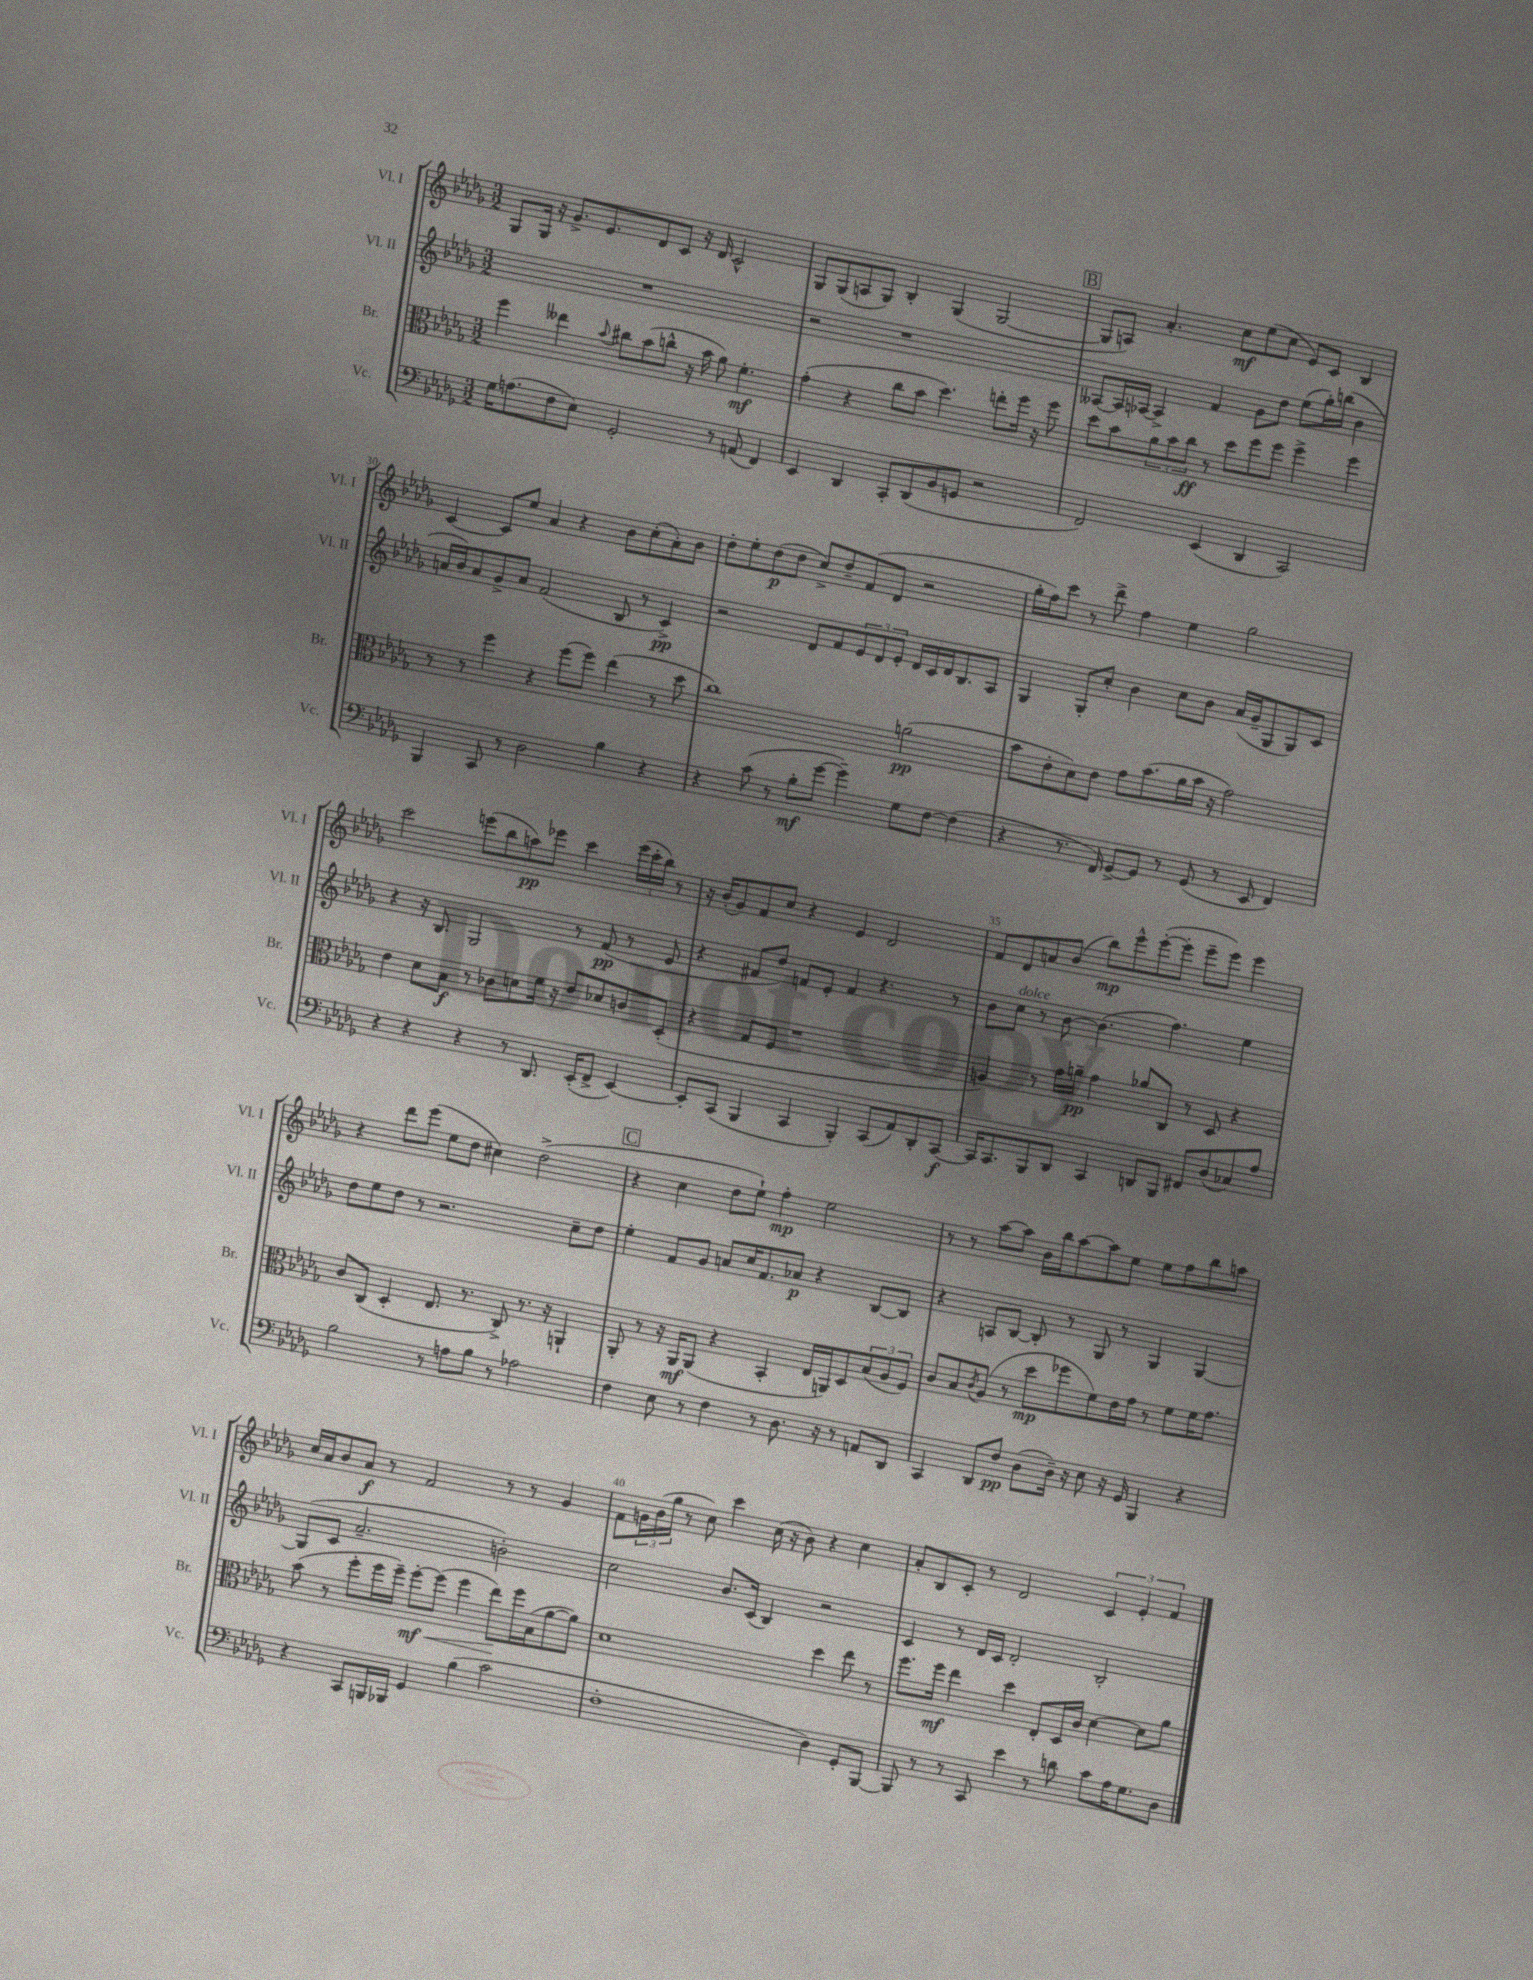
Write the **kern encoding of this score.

**kern	**dynam	**kern	**dynam	**kern	**dynam	**kern	**dynam
*part4	*part4	*part3	*part3	*part2	*part2	*part1	*part1
*staff4	*staff4	*staff3	*staff3	*staff2	*staff2	*staff1	*staff1
*I"Vc.	*	*I"Br.	*	*I"Vl. II	*	*I"Vl. I	*
*I'Vc.	*	*I'Br.	*	*I'Vl. II	*	*I'Vl. I	*
*clefF4	*	*clefC3	*	*clefG2	*	*clefG2	*
*k[b-e-a-d-g-]	*	*k[b-e-a-d-g-]	*	*k[b-e-a-d-g-]	*	*k[b-e-a-d-g-]	*
*M3/2	*	*M3/2	*	*M3/2	*	*M3/2	*
=27	=27	=27	=27	=27	=27	=27	=27
16G-\KL	.	4ff\	.	1.r	.	8G-/L	.
(8.An\	.	.	.	.	.	.	.
.	.	.	.	.	.	16G-/Jk	.
.	.	.	.	.	.	16r	.
8F\	.	4ee--X\	.	.	.	8.g-^/L	.
8E-\J)	.	.	.	.	.	.	.
.	.	.	.	.	.	8.e-/	.
.	.	8qqb-/	.	.	.	.	.
2GG-'/	.	8cc#X\L	.	.	.	.	.
.	.	(8b-\	.	.	.	8d-/	.
.	.	8ccn^^\J	.	.	.	8c/J	.
.	.	16r	.	.	.	16r	.
.	.	16b-\	.	.	.	16d-/	.
8r	.	8a-\)	.	.	.	2c^^/	.
(8AAn/	.	4.f'\	mf	.	.	.	.
4FF/)	.	.	.	.	.	.	.
=28	=28	=28	=28	=28	=28	=28	=28
4EE-/	.	(4g-'\	.	2r	.	8G-/L	.
.	.	.	.	.	.	(8G-/	.
4DD-/	.	4r	.	.	.	8An/	.
.	.	.	.	.	.	8G-/J)	.
8CC'/L	.	8cc\L	.	1r	.	4B-'/	.
(8DD-/	.	8b-\J	.	.	.	.	.
8BB-/	.	4.dd-\)	.	.	.	(4G-/	.
8GGn/J	.	.	.	.	.	.	.
2r	.	.	.	.	.	[2G-/	.
.	.	8een'\L	.	.	.	.	.
.	.	16ff\Jk	.	.	.	.	.
.	.	16r	.	.	.	.	.
.	.	8ff\	.	.	.	.	.
!!LO:REH:place=s1:t=B
=29	=29	=29	=29	=29	=29	=29	=29
2FF/)	.	8dd-\L	.	[8A--X/L	.	8G-/L]	.
.	.	8b-\	.	16A--/L]	.	8An/J)	.
.	.	.	.	[16A-X/JJ	.	.	.
.	.	12a-\	.	4A-^/]	.	4.a-'/	.
.	.	12b-\	.	.	.	.	.
.	.	12cc\J	ff	.	.	.	.
(4EE-/	.	8r	.	4f/	.	.	.
.	.	8dd-\L	.	.	.	8cc\L	mf
4DD-/	.	8ff\	.	8g-\L	.	(8ee-\	.
.	.	8ff\J	.	8dd-\J	.	8cc\J	.
2CC/)	.	4ff^\	.	(8ee-\L	.	8e-/L)	.
.	.	.	.	16gg-'\L)	.	8c/J	.
.	.	.	.	(16bbn\JJ	.	.	.
.	.	4ff\	.	4b-\	.	4B-/	.
!!LO:LB:g=z
=30	=30	=30	=30	=30	=30	=30	=30
4BBB-/	.	8r	.	16an/LL	.	[4c/	.
.	.	.	.	16b-/J)	.	.	.
.	.	8r	.	8a/	.	.	.
8CC/	.	4ff\	.	8g-^/	.	8c/L]	.
8r	.	.	.	8a/J	.	8ee-/J	.
2D-\	.	4r	.	(2f/	.	4a-/	.
.	.	(8ff\L	.	.	.	4r	.
.	.	8ff\J)	.	.	.	.	.
4B-\	.	(4ee-\	.	8B-/	.	8b-\L	.
.	.	.	.	8r	.	(8cc'\	.
4r	.	8r	.	4c^/)	pp	8a-'\)	.
.	.	8dd-\	.	.	.	8b-\J	.
=31	=31	=31	=31	=31	=31	=31	=31
4r	.	1cc)	.	2r	.	8dd-'\L	.
.	.	.	.	.	.	8ee-'\	.
(8c\	.	.	.	.	.	(8dd-\	p
8r	.	.	.	.	.	8dd-\J	.
8B-'\L	mf	.	.	8d-/L	.	8cc^/L)	.
[8g-\J	.	.	.	8f/	.	8dd-~/	.
4g-~\])	.	.	.	12e-/	.	(8f/	.
.	.	.	.	12d-/	.	.	.
.	.	.	.	.	.	8d-/J	.
.	.	.	.	12e-'/J	.	.	.
8G-\L	.	(2an\	pp	16d-/LL	.	2r	.
.	.	.	.	16c/	.	.	.
[8F\J	.	.	.	16d-/J	.	.	.
.	.	.	.	8.B-/	.	.	.
(4F\]	.	.	.	.	.	.	.
.	.	.	.	8A-/J	.	.	.
=32	=32	=32	=32	=32	=32	=32	=32
4r	.	8b-\L	.	4G-/	.	16gg-'\LL	.
.	.	.	.	.	.	16ff\J)	.
.	.	8e-'\	.	.	.	8ccc\J	.
8.r	.	8d-\)	.	8G-'/L	.	8r	.
.	.	8e-\J	.	8cc'/J	.	8ddd-^\	.
16FF/)	.	.	.	.	.	.	.
[8GG-^/L	.	8g-\L	.	4b-\	.	4ff\	.
8GG-/J]	.	(8.b-\	.	.	.	.	.
8r	.	.	.	8cc\L	.	4ee-\	.
.	.	16a-\L	.	.	.	.	.
(8GG-/	.	16b-\JJ	.	8b-\J	.	.	.
.	.	16r	.	.	.	.	.
8r	.	2g-\)	.	(16a-/LL	.	2gg-\	.
.	.	.	.	16g-~/J	.	.	.
8EE-/	.	.	.	8G-/	.	.	.
4FF/)	.	.	.	8G-/)	.	.	.
.	.	.	.	8c/J	.	.	.
!!LO:LB:g=z
=33	=33	=33	=33	=33	=33	=33	=33
4r	.	4e-\	.	4r	.	2ccc\	.
4r	.	8d-\L	.	16r	.	.	.
.	.	.	.	8.B-/	.	.	.
.	.	8B-\J	f	.	.	.	.
4r	.	8r	.	2G-/	.	(8eeen\L	.
.	.	8c-X\L	.	.	.	8bb-\	.
8r	.	8dn\	.	.	.	8aan\)	pp
8.DD-/	.	16f\Jk	.	.	.	8eee-X\J	.
.	.	16r	.	.	.	.	.
.	.	8e-/L	.	8r	.	4ccc\	.
(16EE-'/KL	.	.	.	.	.	.	.
8FF^/J	.	8d-X/	.	(8f/	pp	.	.
[4EE-/)	.	8cn/	.	8r	.	(24eee-\LL	.
.	.	.	.	.	.	24ccc'\	.
.	.	.	.	.	.	24bb-\JJ)	.
.	.	(8D-'/J	.	8e-/	.	8r	.
=34	=34	=34	=34	=34	=34	=34	=34
8EE-'/L]	.	4r	.	4r	.	16r	.
.	.	.	.	.	.	(16b-'/KL	.
(8CC/J	.	.	.	.	.	8g-/)	.
4BBB-/	.	8G-/L	.	8f#X/L	.	8f/	.
.	.	8F/J	.	8dd-/J)	.	8cc/J	.
4CC/	.	1r	.	8fn/L	.	4r	.
.	.	.	.	8e-'/J	.	.	.
4BBB-'/)	.	.	.	4f/	.	4e-/	.
(8CC/L	.	.	.	4.r	.	2d-/	.
8AA-/)	.	.	.	.	.	.	.
8DD-'/	.	.	.	.	.	.	.
[8CC/J	f	.	.	8r	.	.	.
=35	=35	=35	=35	=35	=35	=35	=35
16CC/KL]	.	4An/)	.	8b-\L	.	8f/L	.
8.CC/	.	.	.	.	.	.	.
!	!	!	!	!LO:TX:a:i:t=dolce	!	!	!
.	.	.	.	8cc\J	.	8d-/	.
8BBB-/	.	8r	.	8r	.	8an/	.
8DD-/J	.	16g-\LL	.	[8b-\	.	(8b-/J	.
.	.	16an~\JJ	pp	.	.	.	.
4CC/	.	4g-\	.	(4.b-\]	.	8bb-\L)	mp
.	.	.	.	.	.	8eee-^^\	.
8DDn/L	.	8a-X/L	.	.	.	([8eee-'\	.
8BBB-/J	.	8C/J	.	4.ff\)	.	8eee-'\J]	.
8FF#X/L	.	8r	.	.	.	8eee-~\L	.
(8D-/	.	8D-/	.	.	.	8eee-\J)	.
8C-X/)	.	4r	.	4ee-\	.	4eee-\	.
8A-/J	.	.	.	.	.	.	.
!!LO:LB:g=z
=36	=36	=36	=36	=36	=36	=36	=36
2B-\	.	8c/L	.	8dd-\L	.	4r	.
.	.	(8C/J	.	8ee-\	.	.	.
.	.	4D-'/	.	8dd-\J	.	8ddd-\L	.
.	.	.	.	8r	.	(8eee-\J	.
8r	.	8.E-/	.	2.r	.	8ee-\L	.
8An\L	.	.	.	.	.	8dd-\J	.
.	.	8.r	.	.	.	.	.
8B-\J	.	.	.	.	.	4cc#X\)	.
8r	.	8C^/)	.	.	.	.	.
2A-X\	.	8.r	.	.	.	(2dd-^\	.
.	.	16r	.	.	.	.	.
.	.	4AAn`/	.	8cc~\L	.	.	.
.	.	.	.	8dd-\J	.	.	.
!!LO:REH:place=s1:t=C
=37	=37	=37	=37	=37	=37	=37	=37
4F\	.	8AA-'/	.	4ee-'\	.	4r	.
.	.	8r	.	.	.	.	.
8E-\	.	16r	.	8f/L	.	4cc\	.
.	.	16AA-/KL	mf	.	.	.	.
8r	.	(8AA-/J	.	8g-/J	.	.	.
4F\	.	4r	.	8an/L	.	8dd-\L	.
.	.	.	.	16cc/K	.	8ee-`\J)	.
.	.	.	.	8.f/	.	.	.
8r	.	4BB-'/	.	.	.	4ff'\	mp
8.D-\	.	.	.	8a-X/J	p	.	.
.	.	16E-/LL	.	4r	.	2ee-\	.
16r	.	16AAn/J)	.	.	.	.	.
8r	.	8D-/	.	.	.	.	.
8AAn/L	.	(12B-/	.	[8B-/L	.	.	.
.	.	12A-/	.	.	.	.	.
8DD-/J	.	.	.	8B-/J]	.	.	.
.	.	12F/J)	.	.	.	.	.
=38	=38	=38	=38	=38	=38	=38	=38
4CC/	.	8c/L	.	4r	.	8r	.
.	.	8B-/	.	.	.	8r	.
.	.	8qc/	.	.	.	.	.
8DD-/L	.	(8A-/J	.	8An/L	.	[8aa-\L	.
8F/J	pp	8r	.	[8B-/J	.	8aa-\J]	.
(8D-\L	.	8dd-\L	mp	8B-'/]	.	16b-\LL	.
.	.	.	.	.	.	16bb-\J	.
16D-~\Jk)	.	8ff-X\	.	8r	.	[8aa-\	.
16r	.	.	.	.	.	.	.
8E-\	.	8f\)	.	8G-/	.	8aa-\]	.
16r	.	16e-\L	.	8r	.	8ee-\J	.
16GG-/	.	16g-\JJ	.	.	.	.	.
4BBB-/	.	8r	.	4G-/	.	8ee-\L	.
.	.	8f\L	.	.	.	8ff\	.
4r	.	16f\K	.	[4G-/	.	8bb-\	.
.	.	8.g-\J	.	.	.	.	.
.	.	.	.	.	.	8aan\J	.
!!LO:LB:g=z
=39	=39	=39	=39	=39	=39	=39	=39
4r	.	(8b-\	.	(8G-/L]	.	16cc/LL	.
.	.	.	.	.	.	16a-/J	.
.	.	8r	.	8c/J	.	8b-/	.
8CC/L	.	8ff'\L	.	2.a-~/	.	8a-/J	f
16BBBn/L	.	16ff\L	.	.	.	8r	.
16BBB-X/JJ	.	16ff~\JJ)	.	.	.	.	.
!	!	!	!LO:HP:b	!	!	!	!
4GG-/	.	[8ff'\L	< mf	.	.	2f/	.
.	.	(8ff\J]	.	.	.	.	.
(4B-\	.	4ff\	.	.	.	.	.
2c\	.	8ee-\L)	.	2bn'\)	.	8r	.
.	.	16ff\L	[	.	.	8r	.
.	.	(16B-\J	.	.	.	.	.
.	.	[8a-\	.	.	.	4g-/	.
.	.	8a-\J])	.	.	.	.	.
=40	=40	=40	=40	=40	=40	=40	=40
1F'	.	1d-	.	2cc\	.	8f\L	.
.	.	.	.	.	.	24gn\L	.
.	.	.	.	.	.	(24b-\	.
.	.	.	.	.	.	24gg-\JJ	.
.	.	.	.	.	.	8r	.
.	.	.	.	.	.	8cc\)	.
.	.	.	.	8.b-/L	.	4ccc\	.
.	.	.	.	(16c/Jk	.	.	.
.	.	.	.	4B-/)	.	(16cc\	.
.	.	.	.	.	.	16r	.
.	.	.	.	.	.	8b-\)	.
4D-\)	.	4dd-\	.	2r	.	4r	.
8GG-'/L	.	8ee-\	.	.	.	4cc\	.
[8BBB-/J	.	8r	.	.	.	.	.
=41	=41	=41	=41	=41	=41	=41	=41
8BBB-/]	.	8.ff\L	.	4c/	.	8a-'/L	.
8r	.	.	.	.	.	8B-/	.
.	.	16ff\Jk	mf	.	.	.	.
8r	.	4ee-\	.	8r	.	8c'/J	.
8CC/	.	.	.	16d-/LL	.	8r	.
.	.	.	.	16c/JJ	.	.	.
4e-\	.	4dd-\	.	2d-'/	.	2d-/	.
8r	.	8E-'/L	.	.	.	.	.
8dn\	.	16D-/L	.	.	.	.	.
.	.	16c/JJ	.	.	.	.	.
8c\L	.	[4d-\	.	2B-'/	.	6c/	.
16A-\K	.	.	.	.	.	.	.
.	.	.	.	.	.	6e-'/	.
8.G-\	.	.	.	.	.	.	.
.	.	8d-\L]	.	.	.	.	.
.	.	.	.	.	.	6f/	.
8D-\J	.	8a-\J	.	.	.	.	.
==	==	==	==	==	==	==	==
*-	*-	*-	*-	*-	*-	*-	*-
